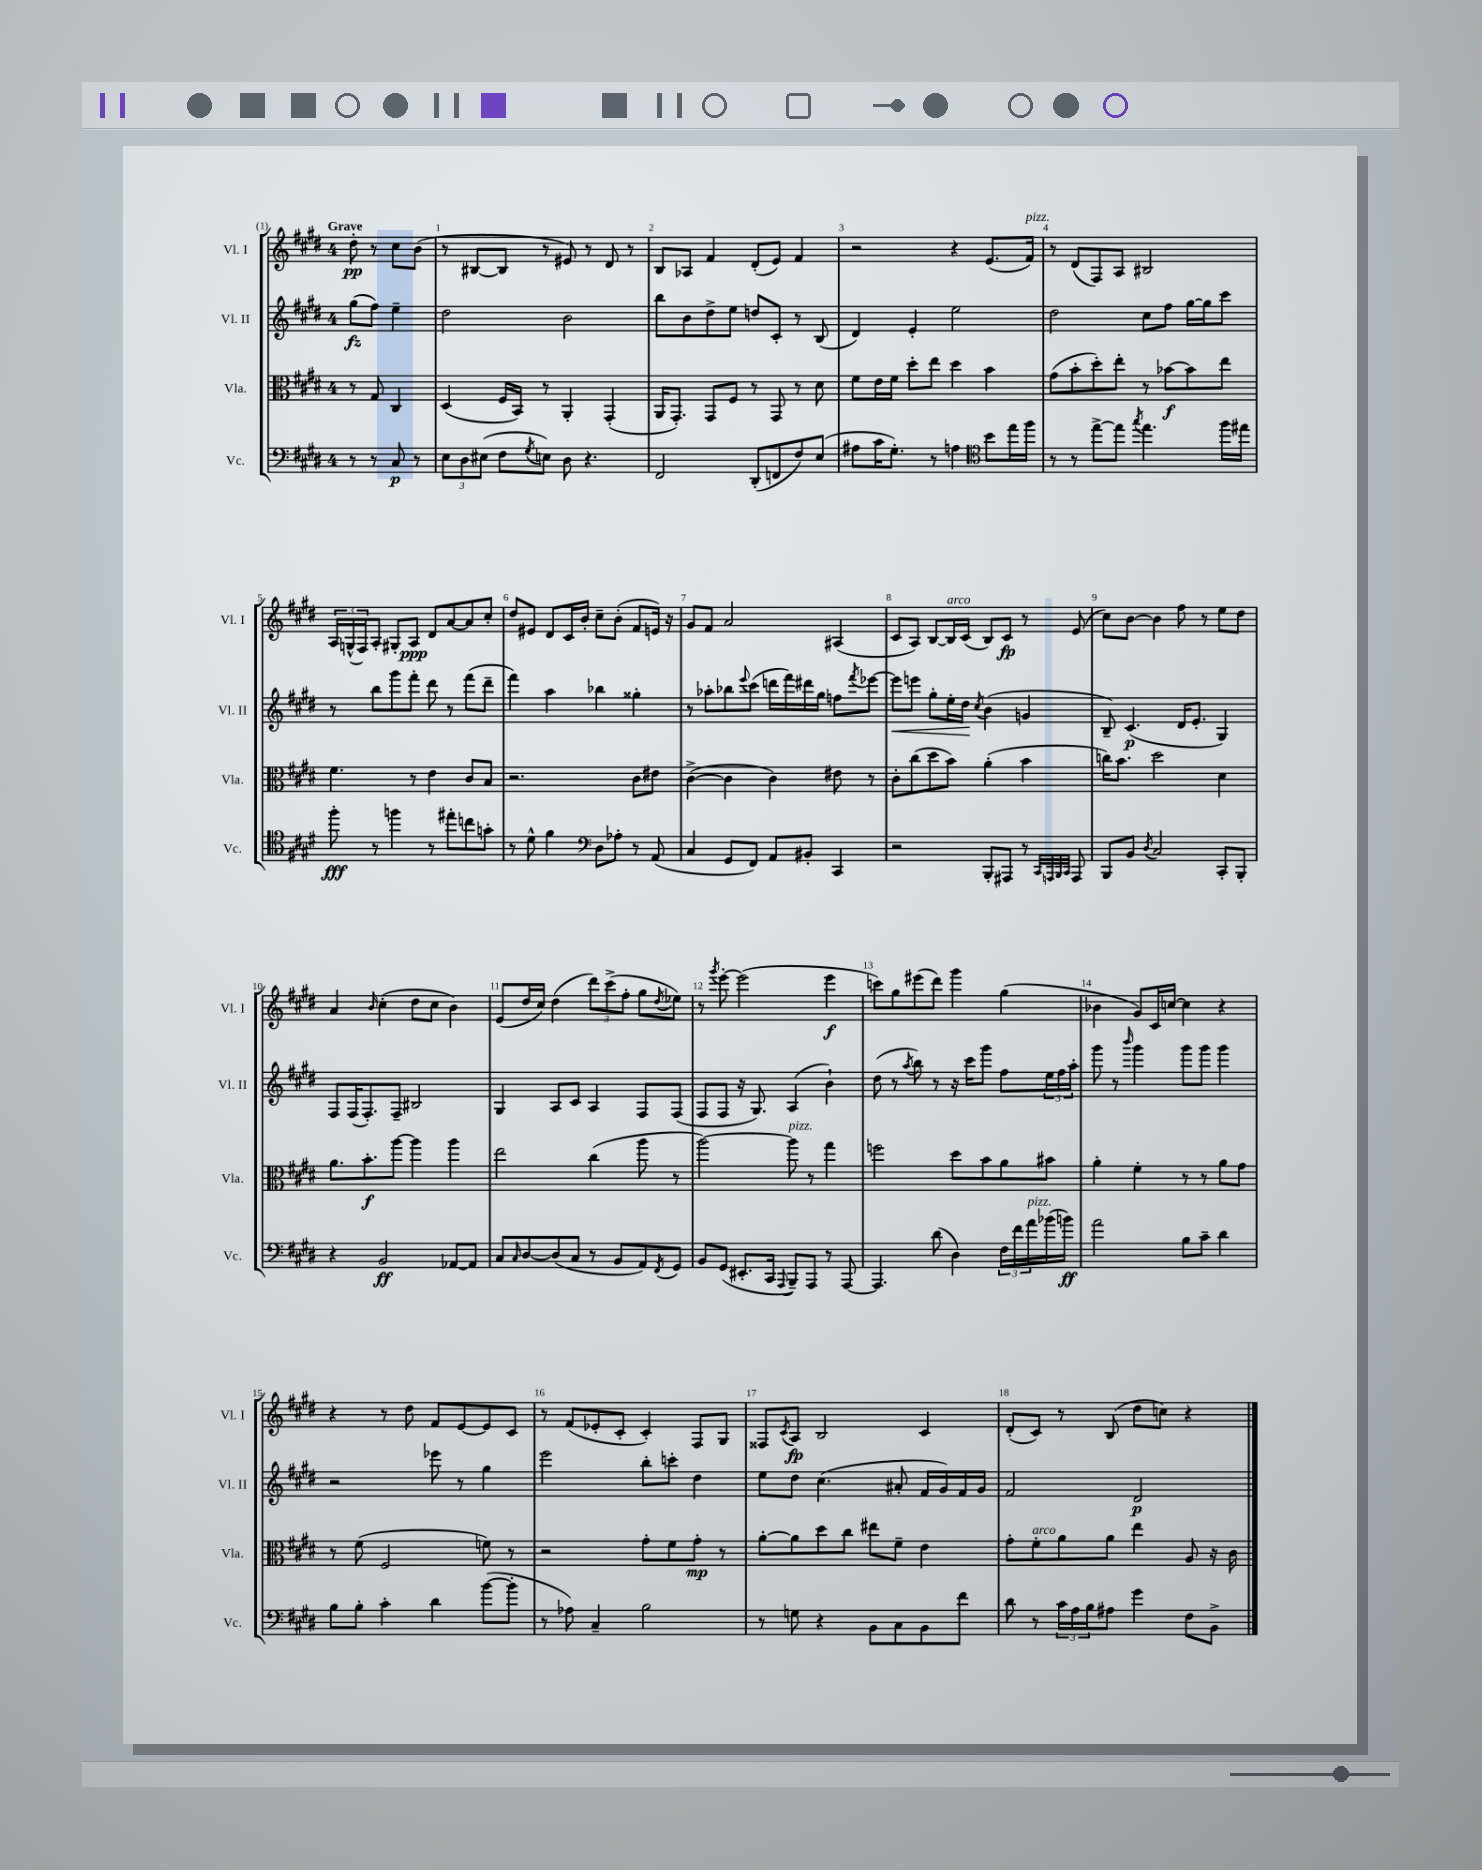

**kern	**kern	**kern	**kern
*staff4	*staff3	*staff2	*staff1
*clefF4	*clefC3	*clefG2	*clefG2
*k[f#c#g#d#]	*k[f#c#g#d#]	*k[f#c#g#d#]	*k[f#c#g#d#]
*M4/4	*M4/4	*M4/4	*M4/4
8r	8r	(8gg#	8dd#'
8r	8G#	8ff#)	8r
8C#	4C#	4ee~	8cc#
8r	.	.	(8b
=	=	=	=
12E	(4D#	2dd#	8r
12D#	.	.	.
.	.	.	[8B#
(12E#	.	.	.
8F#	16F#	.	8B#]
.	16BB)	.	.
8qG#	.	.	.
8E)	8r	.	8r
8D#	4AA'	2b	8e#)
4.r	.	.	8r
.	(4GG#'	.	8d#
.	.	.	8r
=	=	=	=
2FF#	16AA	8bb	8B
.	8.GG#')	.	.
.	.	8b	8A-
.	8GG#	8dd#^	4f#
.	8F#	8ee	.
(8DD#'	8r	8dd	(8d#'
8FF	8GG#	8c#'	8e)
8F#)	8r	8r	4f#
(8E	8d#	(8B	.
=	=	=	=
8A#	8f#	4d#)	2r
16c#	16e	.	.
8.G#')	16f#	.	.
.	8dd#'	4e'	.
8r	8ee	.	.
4A	4dd#	2ee	4r
*clefC4	*	*	*
8b	4b	.	(8.e
16ee	.	.	.
16ff#	.	.	16f#)
=	=	=	=
8r	(8g#	2dd#	8r
8r	8b'	.	(8d#
[8ee^	8dd#')	.	8F#)
8ee]	8ee'	.	8A
8qgg#	.	.	.
4.ee	8r	8cc#	2B#
.	[8b-	8ff#	.
.	8b-]	[16gg#	.
.	.	16gg#]	.
16ff#	8ee	8ccc#	.
16ee#	.	.	.
=	=	=	=
8ff#'	4.f#	8r	24A
.	.	.	(24G^^
.	.	.	24F#)
8r	.	8bb	8A'
4ff	.	8ggg#	8G#'
.	8r	8fff#'	8A
8r	4e	8ddd#	8d#
8ee#'	.	8r	[8a
8cc	8c#	(8fff#	8a]
8g'	8B	8ddd#~	8cc#'
=	=	=	=
8r	2.r	4fff#)	8dd#
8d#^^	.	.	8e#
4f#	.	4aa	8d#
.	.	.	16c#
.	.	.	16b'
*clefF4	*	*	*
8D#	.	4bb-	8cc#~
8A-'	.	.	(8b'
8r	8c#	4gg##'	8f#
(8AA	8e#	.	16e)
.	.	.	16r
=	=	=	=
4C#	([4c#^	8r	8g#
.	.	8aa-'	8f#
8GG#	4c#]	8bb-	2a
.	.	8qqeee	.
8FF#)	.	(8ccc#	.
8AA	4c#)	16ddd	.
.	.	16fff#)	.
8BB#'	.	16ddd#	.
.	.	16gg#	.
4CC#	8e#	8ff	(4A#
.	.	8qfff#	.
.	8r	[8eee-	.
=	=	=	=
2r	8c#'	8eee-]	8c#
.	(8cc#	8eee	8A)
.	8dd#	8gg#'	[8B
.	8b)	16ee'	16B]
.	.	16dd#	(16c#
.	.	8qcc#	.
8BBB'	(4a'	(4b	8B)
8AAA#	.	.	8c#
8r	4b	4g	8r
32qqCC#	.	.	.
32qqAAA	.	.	.
32qqBBB	.	.	.
32qqCC#	.	.	.
8AAA	.	.	(8e
=	=	=	=
8BBB	16cc)	8B~)	8cc#)
.	8.b	.	.
8BB	.	(4.c#	[8b
8qD#	.	.	.
2C#	2dd#	.	4b]
.	.	16d#	8ff#
.	.	8.e'	.
.	.	.	8r
8CC#'	4d#	4G#)	8ee
8BBB'	.	.	8dd#
=	=	=	=
4r	8.a	8F#	4a
.	.	(16F#	.
.	8.b'	8.F#')	.
.	.	.	16qqb
2BB	.	.	(4cc#'
.	[8aa	8F#~	.
.	4aa]	2B#	8dd#
.	.	.	8cc#
[8AA-	4aa	.	4b)
8AA-]	.	.	.
=	=	=	=
8C#	2ee	4G#	(8e
16qqC#	.	.	.
[8D#	.	.	16dd#
.	.	.	16cc#)
(8D#]	.	8A	(4dd#
8C#	.	8c#	.
8r	(4cc#	4A	12ddd#)
.	.	.	(12ccc#^
8BB	.	.	.
.	.	.	12ff#'
8AA)	8aa	8F#	8gg#
8qFF#	.	.	8qdd#
8GG#	8r	(8F#	8ee-)
=	=	=	=
8BB	[2aa)	8F#	8r
.	.	.	8qggg#
(8GG#	.	8F#	[8eee'
8.EE#'	.	16r	(2eee]
.	.	8.G#)	.
16CC#	.	.	.
8qqAAA	.	.	.
8BBB~)	8aa]	(4A	.
8AAA	8r	.	.
8r	4gg#	4b`)	4eee
[8AAA	.	.	.
=	=	=	=
4.AAA]	2ff	(8dd#	8ccc)
.	.	8r	8gg#
.	.	8qaa	.
.	.	8bb)	(8eee#
(8d#	.	8r	8ddd#)
4D#)	8dd#	16r	4ggg#
.	.	16ccc#	.
.	8b	8ggg#	.
24F#	8a	8ff#	(4gg#
24f#	.	.	.
24a	.	.	.
(16b-	8b#	24ee	.
.	.	24ff#	.
16b)	.	.	.
.	.	24aa'	.
=	=	=	=
2a	4a'	8ggg#	4b-
.	.	8r	.
.	.	16qqbbb	.
.	4f#'	4ggg#	8g#)
.	.	.	16c#
.	.	.	[16cc
8B	8r	8ggg#	4cc]
8c#~	8r	8ggg#	.
4d#	8a	4ggg#	4r
.	8g#	.	.
=	=	=	=
8B	8r	2r	4r
8B'	(8f#	.	.
4c#'	2F#	.	8r
.	.	.	8dd#
4d#	.	8eee-	8f#
.	.	8r	[8e
([8b	8f)	4gg#	8e]
8b']	8r	.	8c#
=	=	=	=
8r	2r	2eee	8r
8A-)	.	.	(8f#
4C#~	.	.	8e-'
.	.	.	8c#'
2B	8g#'	8bb'	4c#')
.	8f#	8ccc'	.
.	8g#'	4dd#	8F#
.	8r	.	8G#
=	=	=	=
8r	[8a'	8ee	8F##
.	.	.	8qc#
8G	8a]	8dd#	8A
4r	8dd#	(4.cc#	2B
.	8cc#	.	.
8BB	8ee#	.	.
8C#	8f#~	8a#'	.
8BB	4e	16f#	4c#
.	.	16g#)	.
8f#	.	16f#	.
.	.	16g#	.
=	=	=	=
8d#	8g#'	2f#	(8d#'
8r	8f#'	.	8c#)
24c#	8a	.	8r
24A	.	.	.
24B	.	.	.
8A#	8a	.	(8B
4g#	4ee	2d#	8dd#
.	.	.	8cc)
8F#	8A	.	4r
8BB^	16r	.	.
.	16c#	.	.
==	==	==	==
*-	*-	*-	*-
